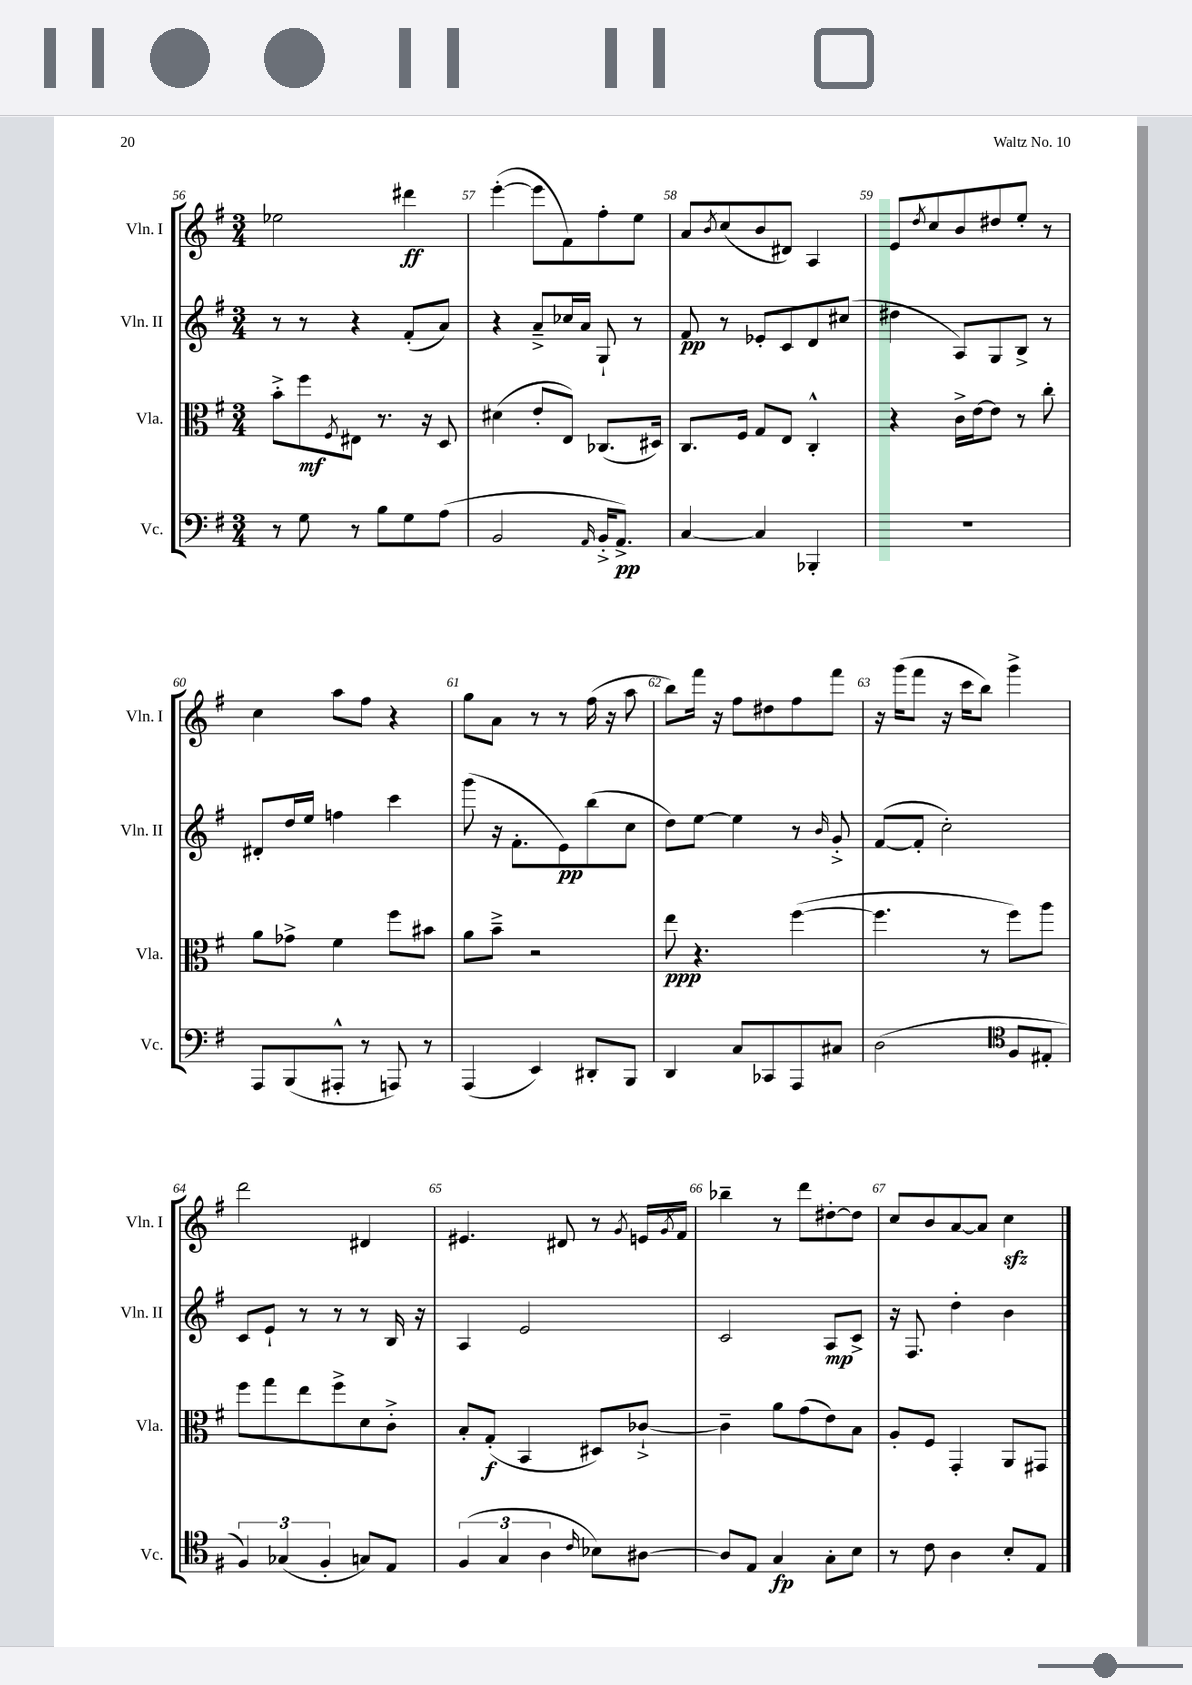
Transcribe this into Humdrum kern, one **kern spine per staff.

**kern	**dynam	**kern	**dynam	**kern	**dynam	**kern	**dynam
*part4	*part4	*part3	*part3	*part2	*part2	*part1	*part1
*staff4	*staff4	*staff3	*staff3	*staff2	*staff2	*staff1	*staff1
*I"Vc.	*	*I"Vla.	*	*I"Vln. II	*	*I"Vln. I	*
*I'Vc.	*	*I'Vla.	*	*I'Vln. II	*	*I'Vln. I	*
*clefF4	*	*clefC3	*	*clefG2	*	*clefG2	*
*k[f#]	*	*k[f#]	*	*k[f#]	*	*k[f#]	*
*M3/4	*	*M3/4	*	*M3/4	*	*M3/4	*
=56	=56	=56	=56	=56	=56	=56	=56
8r	.	8b'^\L	.	8r	.	2ee-X\	.
8G\	.	8ff#\	mf	8r	.	.	.
.	.	8qF#/	.	.	.	.	.
8r	.	8E#X\J	.	4r	.	.	.
8B\L	.	8.r	.	.	.	.	.
8G\	.	.	.	(8f#'/L	.	4ddd#X\	ff
.	.	16r	.	.	.	.	.
(8A\J	.	8D/	.	8a/J)	.	.	.
=57	=57	=57	=57	=57	=57	=57	=57
2BB/	.	(4d#X\	.	4r	.	([4eee'\	.
.	.	8e'/L	.	8a~^/L	.	8eee\L]	.
.	.	8E/J)	.	16cc-X/L	.	8f#\)	.
.	.	.	.	16a/JJ	.	.	.
16qqAA/	.	.	.	.	.	.	.
16BB'^/KL	.	(8.C-X/L	.	8G`/	.	8ff#'\	.
8.AA^/J)	pp	.	.	.	.	.	.
.	.	.	.	8r	.	8ee\J	.
.	.	16D#X/Jk)	.	.	.	.	.
=58	=58	=58	=58	=58	=58	=58	=58
[4C/	.	8.C/L	.	8f#/	pp	8a/L	.
.	.	.	.	.	.	8qb/	.
.	.	.	.	8r	.	(8cc/	.
.	.	16F#/Jk	.	.	.	.	.
4C/]	.	8G/L	.	8e-X'/L	.	8b/	.
.	.	8E/J	.	8c/	.	8d#X/J)	.
4BBB-X'/	.	4C'^^/	.	8d/	.	4A/	.
.	.	.	.	(8cc#X/J	.	.	.
=59	=59	=59	=59	=59	=59	=59	=59
2.r	.	4r	.	4dd#X\	.	8e/L	.
.	.	.	.	.	.	8qdd/	.
.	.	.	.	.	.	8cc/	.
.	.	16c^\LL	.	8A/L)	.	8b/	.
.	.	[16e\J	.	.	.	.	.
.	.	8e\J]	.	8G/	.	8dd#X/	.
.	.	8r	.	8B^/J	.	8ee'/J	.
.	.	8cc'\	.	8r	.	8r	.
!!LO:LB:g=z
=60	=60	=60	=60	=60	=60	=60	=60
8AAA/L	.	8a\L	.	8d#X'/L	.	4cc\	.
(8BBB/	.	8g-X^\J	.	16dd/L	.	.	.
.	.	.	.	16ee/JJ	.	.	.
8AAA#X'^^/J	.	4f#\	.	4ffn\	.	8aa\L	.
8r	.	.	.	.	.	8ff#\J	.
8AAAn/)	.	8ff#\L	.	4ccc\	.	4r	.
8r	.	8b#X\J	.	.	.	.	.
=61	=61	=61	=61	=61	=61	=61	=61
(4AAA/	.	8a\L	.	(8ggg\	.	8gg\L	.
.	.	8b~^\J	.	16r	.	8a\J	.
.	.	.	.	8.f#'\L	.	.	.
4EE/)	.	2r	.	.	.	8r	.
.	.	.	.	8e\)	pp	8r	.
8DD#X'/L	.	.	.	(8bb\	.	(16ff#\	.
.	.	.	.	.	.	16r	.
8BBB/J	.	.	.	8cc\J	.	8aa\	.
=62	=62	=62	=62	=62	=62	=62	=62
4DD/	.	8ee\	ppp	8dd\L)	.	8bb\L)	.
.	.	4.r	.	[8ee\J	.	16fff#\Jk	.
.	.	.	.	.	.	16r	.
8C/L	.	.	.	4ee\]	.	8ff#\L	.
8CC-X/	.	.	.	.	.	8dd#X\	.
8AAA/	.	([4ff#\	.	8r	.	8ff#\	.
.	.	.	.	16qqb/	.	.	.
8C#X/J	.	.	.	8g'^/	.	8fff#\J	.
=63	=63	=63	=63	=63	=63	=63	=63
(2D\	.	4.ff#\]	.	([8f#/L	.	16r	.
.	.	.	.	.	.	(16ggg\KL	.
.	.	.	.	8f#'/J]	.	8fff#\J	.
.	.	.	.	2cc'\)	.	16r	.
.	.	.	.	.	.	16ccc\KL	.
.	.	8r	.	.	.	8bb\J)	.
*clefC4	*	*	*	*	*	*	*
8F#/L	.	8ff#\L)	.	.	.	4ggg^\	.
8E#X'/J	.	8aa\J	.	.	.	.	.
!!LO:LB:g=z
=64	=64	=64	=64	=64	=64	=64	=64
6F#/)	.	8ff#\L	.	8c/L	.	2ddd\	.
.	.	8gg\	.	8e`/J	.	.	.
(6G-X/	.	.	.	.	.	.	.
.	.	8ee\	.	8r	.	.	.
6F#'/	.	.	.	.	.	.	.
.	.	8ff#^\	.	8r	.	.	.
8Gn/L)	.	8d\	.	8r	.	4d#X/	.
8E/J	.	8c'^\J	.	16B/	.	.	.
.	.	.	.	16r	.	.	.
=65	=65	=65	=65	=65	=65	=65	=65
(6F#/	.	8B'/L	.	4A/	.	4.e#X/	.
.	.	(8G'/J	f	.	.	.	.
6G/	.	.	.	.	.	.	.
.	.	4BB/	.	2e/	.	.	.
6A\	.	.	.	.	.	.	.
.	.	.	.	.	.	8d#X/	.
16qqc/	.	.	.	.	.	.	.
8B-X\L)	.	8D#X/L)	.	.	.	8r	.
.	.	.	.	.	.	8qg/	.
[8A#X\J	.	[8c-X`^/J	.	.	.	16en/LL	.
.	.	.	.	.	.	8qg/	.
.	.	.	.	.	.	16f#/JJ	.
=66	=66	=66	=66	=66	=66	=66	=66
8A#/L]	.	4c-~\]	.	2c/	.	4bb-X~\	.
8E/J	.	.	.	.	.	.	.
4G/	fp	8a\L	.	.	.	8r	.
.	.	(8g\	.	.	.	8ddd\L	.
8G'\L	.	8e\)	.	8A/L	mp	[8dd#X'\	.
8B\J	.	8B\J	.	8c^/J	.	8dd#\J]	.
=67	=67	=67	=67	=67	=67	=67	=67
8r	.	8A'/L	.	16r	.	8cc/L	.
.	.	.	.	8.F#/	.	.	.
8c\	.	8F#/J	.	.	.	8b/	.
4A\	.	4GG'/	.	4dd'\	.	[8a/	.
.	.	.	.	.	.	8a/J]	.
8B'/L	.	8AA/L	.	4b\	.	4cczz\	.
8E/J	.	8GG#X/J	.	.	.	.	.
==	==	==	==	==	==	==	==
*-	*-	*-	*-	*-	*-	*-	*-
